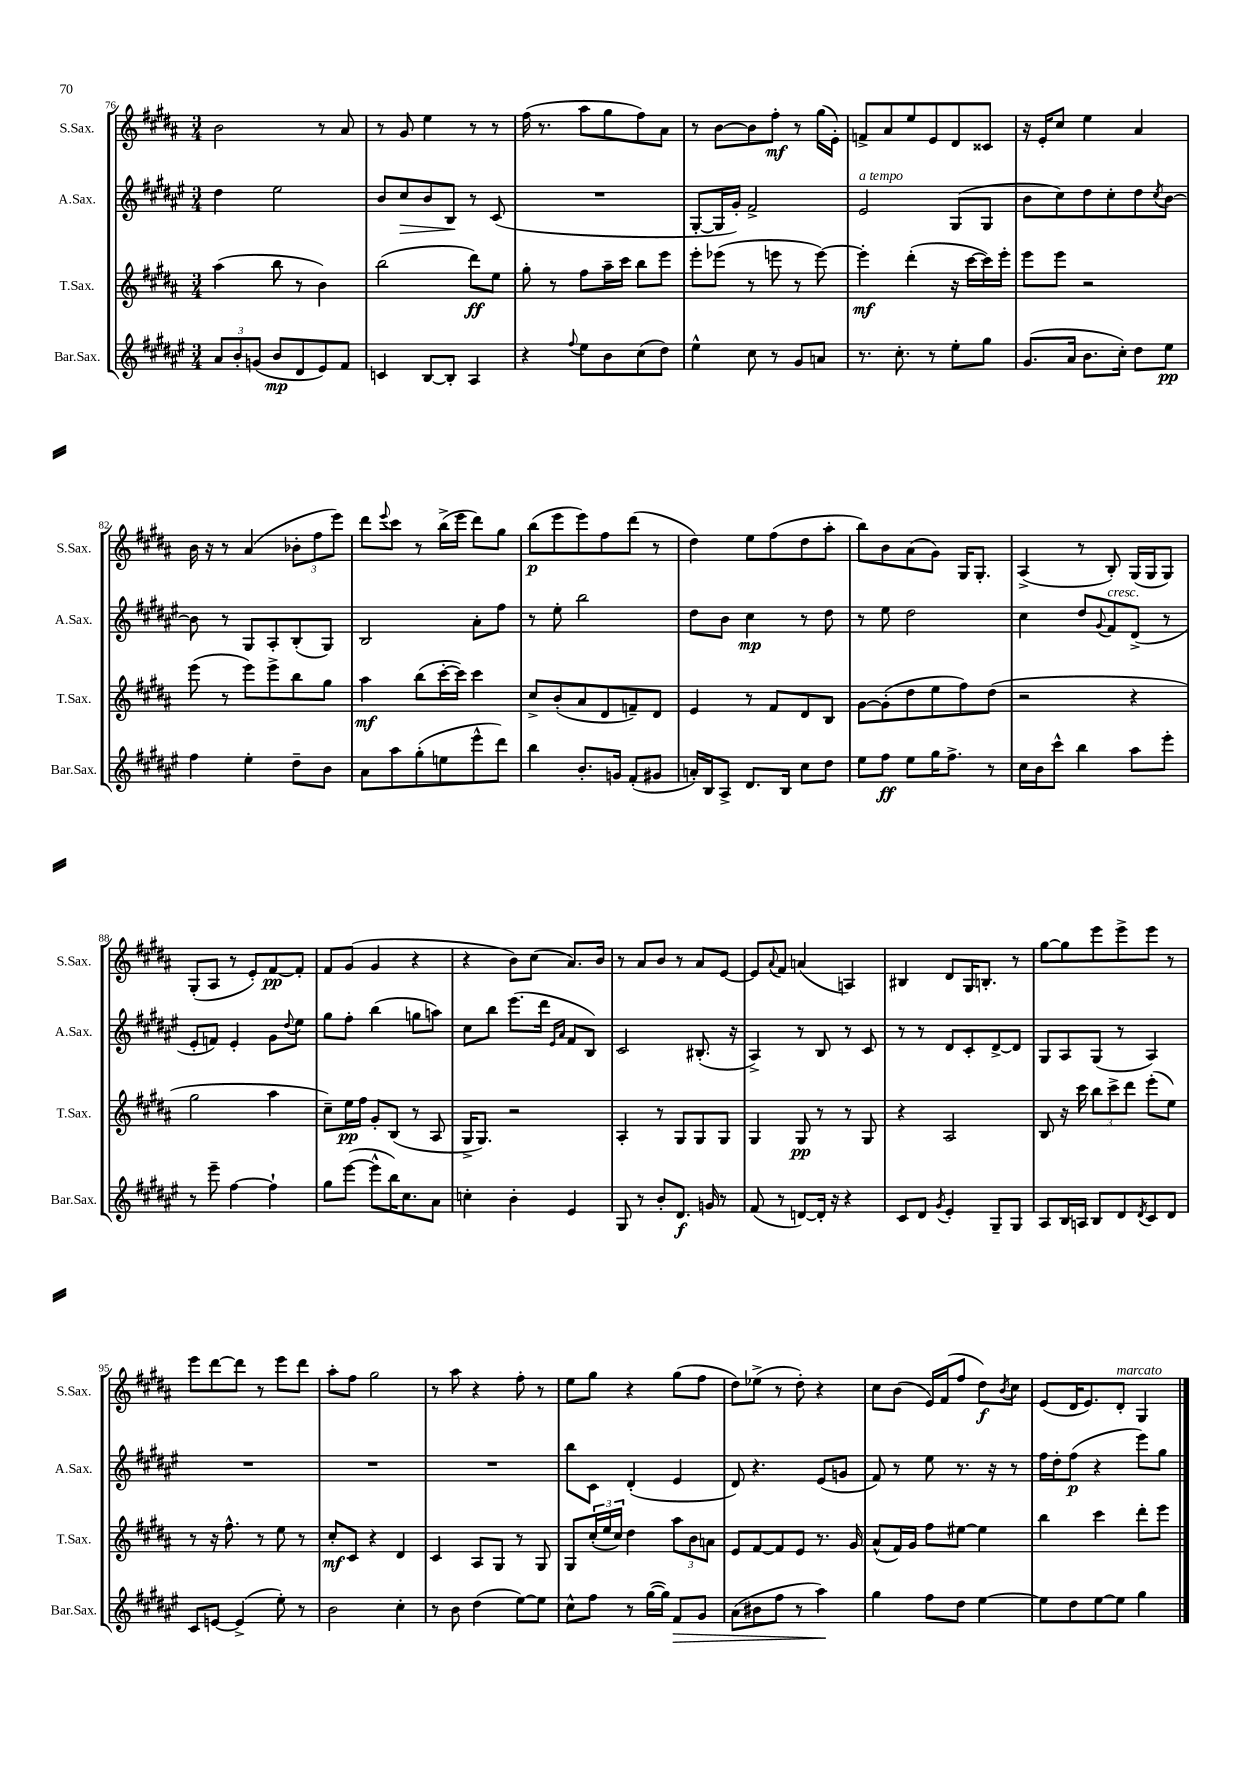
<<
\new StaffGroup <<
\new Staff = "s0" \with { instrumentName = "S.Sax." shortInstrumentName = "S.Sax." } {
    \clef treble \key b \major \numericTimeSignature \time 3/4
    b'2 r8 ais'8 |
    r8 gis'8 e''4 r8 r8 |
    fis''16( r8. ais''8 gis''8 fis''8) ais'8 |
    r8 b'8~ b'8 fis''8-.\mf r8 gis''16( e'16-.) |
    f'8-> ais'8 e''8 e'8 dis'8 cisis'8 |
    r16 e'16-. cis''8 e''4 ais'4 |
    b'16 r16 r8 ais'4( \tuplet 3/2 { bes'8-. fis''8 e'''8) } |
    dis'''8 \appoggiatura { e'''8 } cis'''8 r8 b''16->( e'''16 dis'''8) gis''8 |
    b''8\p( e'''8 e'''8) fis''8 dis'''8( r8 |
    dis''4) e''8 fis''8( dis''8 ais''8-. |
    b''8) b'8 ais'8( gis'8) gis16 gis8.-. |
    ais4->( r8 b8-.) gis16( gis16 gis8) |
    gis8-.( ais8 r8 e'8-.) fis'8~\pp fis'8-. |
    fis'8 gis'8( gis'4 r4 |
    r4 b'8) cis''8( ais'8.) b'16 |
    r8 ais'8 b'8 r8 ais'8 e'8~ |
    e'8 \appoggiatura { ais'8 } fis'8 a'4( a4) |
    bis4 dis'8 gis16 b8.-. r8 |
    gis''8~ gis''8 e'''8 e'''8-> e'''8 r8 |
    e'''8 dis'''8~ dis'''8 r8 e'''8 dis'''8 |
    ais''8-. fis''8 gis''2 |
    r8 ais''8 r4 fis''8-. r8 |
    e''8 gis''8 r4 gis''8( fis''8 |
    dis''8) ees''8->( r8 dis''8-.) r4 |
    cis''8 b'8( e'16) fis'16( fis''8 dis''8\f) \acciaccatura { b'8 } cis''8 |
    e'8( dis'16 e'8.) dis'8-.^\markup { \italic "marcato" } gis4 \bar "|." |
}
\new Staff = "s1" \with { instrumentName = "A.Sax." shortInstrumentName = "A.Sax." } {
    \clef treble \key fis \major \numericTimeSignature \time 3/4
    dis''4 eis''2 |
    b'8 cis''8\> b'8 b8\! r8 cis'8( |
    R2. |
    gis8~-. gis16 gis'16-.) fis'2-> |
    eis'2^\markup { \italic "a tempo" } gis8( gis8 |
    b'8 cis''8) dis''8 cis''8-. dis''8 \acciaccatura { cis''8 } b'8~ |
    b'8 r8 gis8 ais8-. b8-.( gis8) |
    b2 ais'8-. fis''8 |
    r8 eis''8-. b''2 |
    dis''8 b'8 cis''4\mp r8 dis''8 |
    r8 eis''8 dis''2 |
    cis''4 dis''8 \appoggiatura { gis'8 } fis'8^\markup { \italic "cresc." } dis'8->( r8 |
    eis'8-. f'8) eis'4-. gis'8 \appoggiatura { dis''8 } eis''8 |
    gis''8 fis''8-. b''4( g''8 a''8) |
    cis''8 b''8 eis'''8.( dis'''16 \grace { eis'16 ais'16 } fis'8 b8) |
    cis'2 bis8.-.( r16 |
    ais4->) r8 b8 r8 cis'8 |
    r8 r8 dis'8 cis'8-. dis'8~-> dis'8 |
    gis8 ais8 gis8( r8 ais4) |
    R2. |
    R2. |
    R2. |
    b''8 cis'8 dis'4-.( eis'4 |
    dis'8) r4. eis'8( g'8 |
    fis'8) r8 eis''8 r8. r16 r8 |
    fis''16 dis''16-. fis''8\p( r4 eis'''8) gis''8 \bar "|." |
}
\new Staff = "s2" \with { instrumentName = "T.Sax." shortInstrumentName = "T.Sax." } {
    \clef treble \key b \major \numericTimeSignature \time 3/4
    ais''4( b''8 r8 b'4) |
    b''2( dis'''8\ff) e''8 |
    gis''8-. r8 fis''8 ais''16-- cis'''16 b''8 e'''8 |
    e'''8-. ees'''8( r8 e'''8 r8 e'''8~) |
    e'''4-.\mf dis'''4-.( r16 cis'''16~ cis'''16) e'''16-. |
    e'''8 e'''8 r2 |
    e'''8( r8 e'''8) e'''8-> b''8 gis''8 |
    ais''4\mf b''8( cis'''16~-. cis'''16) cis'''4 |
    cis''8-> b'8-.( ais'8 dis'8 f'8--) dis'8 |
    e'4 r8 fis'8 dis'8 b8 |
    gis'8~ gis'8-.( dis''8 e''8 fis''8) dis''8( |
    r2 r4 |
    gis''2 ais''4 |
    cis''8--) e''16\pp fis''16 gis'8-. b8( r8 ais8 |
    gis16-> gis8.) r2 |
    ais4-. r8 gis8 gis8 gis8 |
    gis4 gis8\pp r8 r8 gis8 |
    r4 ais2 |
    b8 r16 cis'''16 \tuplet 3/2 { b''8 cis'''8-> dis'''8 } e'''8-.( e''8) |
    r8 r16 fis''8.-^ r8 e''8 r8 |
    cis''8-.\mf cis'8 r4 dis'4 |
    cis'4 ais8 gis8 r8 gis8 |
    gis8 \tuplet 3/2 { cis''16-.( e''16 cis''16) } dis''4 \tuplet 3/2 { ais''8 b'8 a'8 } |
    e'8 fis'8~ fis'8 e'8 r8. gis'16 |
    ais'8-^( fis'16) gis'16 fis''8 eis''8~ eis''4 |
    b''4 cis'''4 dis'''8-. e'''8 \bar "|." |
}
\new Staff = "s3" \with { instrumentName = "Bar.Sax." shortInstrumentName = "Bar.Sax." } {
    \clef treble \key fis \major \numericTimeSignature \time 3/4
    \tuplet 3/2 { ais'8 b'8-. g'8( } b'8\mp dis'8 eis'8) fis'8 |
    c'4 b8~ b8-. ais4 |
    r4 \appoggiatura { fis''8 } eis''8 b'8 cis''8( dis''8) |
    eis''4-^ cis''8 r8 gis'8 a'8 |
    r8. cis''8.-. r8 eis''8-. gis''8 |
    gis'8.( ais'16 b'8. cis''16-.) dis''8 eis''8\pp |
    fis''4 eis''4-. dis''8-- b'8 |
    ais'8 ais''8 gis''8-.( e''8 eis'''8-^ dis'''8) |
    b''4 b'8.-. g'16 fis'8-.( gis'8 |
    a'16-.) b16 ais8-> dis'8. b16 cis''8 dis''8 |
    eis''8 fis''8\ff eis''8 gis''16 fis''8.-> r8 |
    cis''16 b'16 cis'''8-^ b''4 ais''8 eis'''8-. |
    r8 eis'''8-- fis''4~ fis''4-! |
    gis''8 eis'''8~( eis'''8-^ b''16) cis''8. ais'8 |
    c''4-. b'4-. eis'4 |
    gis8 r8 b'8-. dis'8.\f g'16 r8 |
    fis'8( r8 d'8~) d'16-. r16 r4 |
    cis'8 dis'8 \acciaccatura { gis'8 } eis'4-. gis8-- gis8 |
    ais8 b16 a16 b8 dis'8 \acciaccatura { dis'8 } cis'8 dis'8 |
    cis'8 e'8~ e'4->( eis''8-.) r8 |
    b'2 cis''4-. |
    r8 b'8 dis''4( eis''8~) eis''8 |
    cis''8-^ fis''8 r8 gis''16~( gis''16) fis'8\> gis'8 |
    ais'8( bis'8 fis''8 r8 ais''4\!) |
    gis''4 fis''8 dis''8 eis''4~ |
    eis''8 dis''8 eis''8~ eis''8 gis''4 \bar "|." |
}
>>
>>
\layout { \context { \Score currentBarNumber = #76 } }
